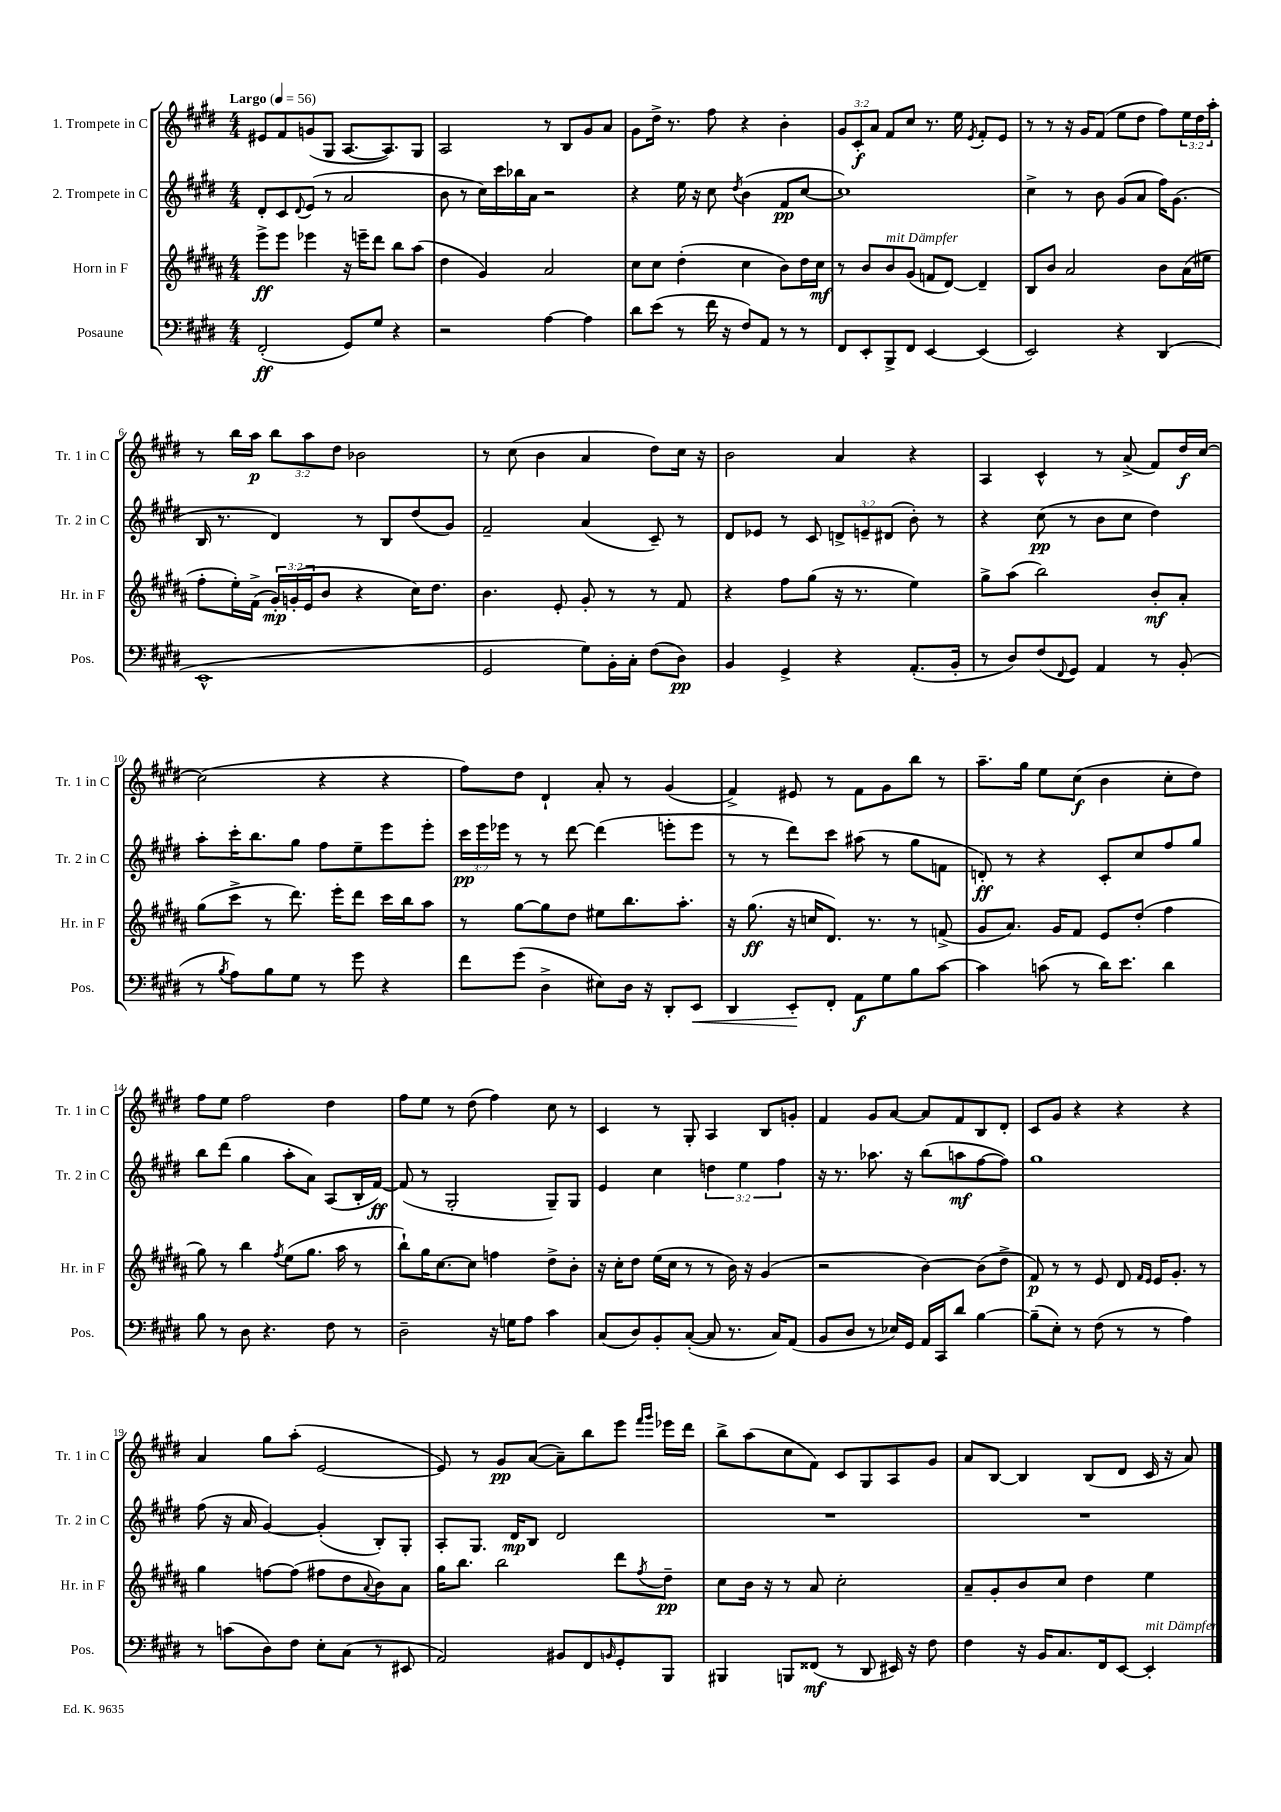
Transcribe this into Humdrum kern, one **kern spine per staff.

**kern	**kern	**kern	**kern
*staff4	*staff3	*staff2	*staff1
*clefF4	*clefG2	*clefG2	*clefG2
*k[f#c#g#d#]	*k[f#c#g#d#a#]	*k[f#c#g#d#]	*k[f#c#g#d#]
*M4/4	*M4/4	*M4/4	*M4/4
*MM56	*MM56	*MM56	*MM56
(2FF#'	8eee^	8d#'	8e#
.	8eee	8c#	8f#
.	.	8qqd#	.
.	4eee-	(8e	(8g
.	.	8r	8G#
8GG#)	16r	2a	[8.A
.	16eee~	.	.
8G#	8ddd#	.	.
.	.	.	8.A])
4r	8bb	.	.
.	(8aa#	.	8G#
=	=	=	=
2r	4dd#	8b	2A
.	.	8r	.
.	4g#)	16cc#)	.
.	.	16ccc#	.
.	.	16bb-	.
.	.	16a	.
[4A	2a#	2r	8r
.	.	.	8B
4A]	.	.	8g#
.	.	.	8a
=	=	=	=
8d#	8cc#	4r	8g#
(8e	8cc#	.	16dd#^
.	.	.	8.r
8r	(4dd#'	16ee	.
.	.	16r	.
16f#	.	8cc#	8ff#
16r	.	.	.
.	.	8qdd#	.
8F#)	4cc#	(4b	4r
8AA	.	.	.
8r	8b)	8f#	4b'
8r	16dd#	[8cc#	.
.	16cc#	.	.
=	=	=	=
8FF#	8r	1cc#])	12g#
.	.	.	12c#'
8EE'	8b	.	.
.	.	.	12a
8BBB^	8b	.	8f#
8FF#	(8g#	.	8cc#
[4EE	8f	.	8.r
.	[8d#)	.	.
.	.	.	16ee
.	.	.	8qe
(4EE]	4d#~]	.	8f#'
.	.	.	8e
=	=	=	=
2EE)	8B	4cc#^	8r
.	8b	.	8r
.	2a#	8r	16r
.	.	.	16g#
.	.	8b	(8f#
4r	.	(8g#	8ee
.	.	8a	8dd#
(4DD#	8b	16ff#)	8ff#)
.	.	(8.g#	.
.	(16a#	.	24ee
.	.	.	24dd#
.	16ee#	.	.
.	.	.	24aa'
=	=	=	=
1EE^^	8ff#'	16B	8r
.	.	8.r	.
.	16ee')	.	16bb
.	(16f#^	.	16aa
.	24g#')	4d#)	12bb
.	(24g'	.	.
.	24e	.	12aa
.	8b	.	.
.	.	.	12dd#
.	4r	8r	2b-
.	.	8B	.
.	16cc#)	(8dd#	.
.	8.dd#	.	.
.	.	8g#)	.
=	=	=	=
2GG#	4.b	2f#~	8r
.	.	.	(8cc#
.	.	.	4b
.	8e'	.	.
8G#)	8g#'	(4a	4a
16BB'	8r	.	.
16C#'	.	.	.
(8F#	8r	8c#~)	8dd#)
8D#)	8f#	8r	16cc#
.	.	.	16r
=	=	=	=
4BB	4r	8d#	2b
.	.	8e-	.
4GG#^	8ff#	8r	.
.	(8gg#	8c#	.
4r	16r	12d^	4a
.	8.r	.	.
.	.	12e~	.
.	.	(12d#	.
(8.AA'	4ee)	8b')	4r
.	.	8r	.
16BB'	.	.	.
=	=	=	=
8r	8gg#^	4r	4A
8D#)	(8aa#	.	.
(8F#	2bb)	(8cc#	4c#^^
8qqFF#	.	.	.
8GG#)	.	8r	.
4AA	.	8b	8r
.	.	8cc#	(8a^
8r	8b'	4dd#)	8f#)
(8BB'	8a#'	.	16dd#
.	.	.	[16cc#
=	=	=	=
8r	(8gg#	8aa'	(2cc#]
8qB	.	.	.
8A)	8ccc#^	16ccc#'	.
.	.	8.bb	.
8B	8r	.	.
8G#	8.ddd#)	8gg#	.
8r	.	8ff#	4r
.	16eee'	.	.
8g#	8ddd#	8ee~	.
4r	16ccc#	8eee	4r
.	16bb	.	.
.	8aa#	8eee'	.
=	=	=	=
8f#	8r	24ccc#	8ff#)
.	.	24eee	.
.	.	24eee-	.
(8g#	[8gg#	8r	8dd#
4D#^	8gg#]	8r	4d#`
.	8dd#	[8ddd#	.
8E#)	8ee#	(4ddd#]	8a'
16D#	8.bb	.	8r
16r	.	.	.
8DD#'	.	8eee'	(4g#
.	8.aa#'	.	.
8EE	.	8eee	.
=	=	=	=
4DD#	16r	8r	4f#^)
.	(8.gg#	.	.
.	.	8r	.
8EE'	16r	8ddd#)	8e#
.	16cc	.	.
8FF#'	8.d#)	8ccc#	8r
8AA	.	(8aa#	8f#
.	8.r	.	.
8G#	.	8r	8g#
8B	8r	8gg#	8bb
[8c#	(8f^	8f	8r
=	=	=	=
4c#]	8g#	8d')	8.aa~
.	8.a#)	8r	.
.	.	.	16gg#
(8c	.	4r	8ee
.	16g#	.	.
8r	8f#	.	(8cc#
16d#)	8e	8c#'	4b
8.e	.	.	.
.	(8dd#'	8cc#	.
4d#	4ff#	8ff#	8cc#'
.	.	8gg#	8dd#)
=	=	=	=
8B	8gg#)	8bb	8ff#
8r	8r	(8ddd#	8ee
8D#	4bb	4gg#	2ff#
4.r	.	.	.
.	8qff#	.	.
.	(8ee	8aa'	.
.	8.gg#	8a)	.
8F#	.	(8A	4dd#
.	16aa#	.	.
8r	8r	16B'	.
.	.	[16f#)	.
=	=	=	=
2D#~	8bb`)	(8f#]	8ff#
.	16gg#	8r	8ee
.	[8.cc#	.	.
.	.	2G#'	8r
.	8cc#]	.	(8dd#
16r	4ff	.	4ff#)
16G	.	.	.
8A	.	.	.
4c#	8dd#^	8G#~)	8cc#
.	8b'	8G#	8r
=	=	=	=
(8C#	16r	4e	4c#
.	16cc#'	.	.
8D#)	8dd#	.	.
8BB'	(16ee	4cc#	8r
.	16cc#	.	.
([8C#'	8r	.	8G#'
8C#]	8r	6dd	4A
8.r	16b)	.	.
.	.	6ee	.
.	16r	.	.
.	(4g#	.	8B
16C#)	.	.	.
.	.	6ff#	.
(8AA	.	.	8g'
=	=	=	=
8BB	2r	16r	4f#
.	.	8.r	.
8D#	.	.	.
8r	.	8.aa-	8g#
16E-)	.	.	[8a
16GG#	.	16r	.
16AA	[4b)	(8bb	8a]
16CC#	.	.	.
8d#	.	8aa	8f#
[4B	(8b]	[8ff#	8B
.	8dd#^	8ff#])	8d#'
=	=	=	=
(8B~]	8f#)	1gg#	8c#
8E')	8r	.	8g#
8r	8r	.	4r
(8F#	8e	.	.
8r	8d#	.	4r
.	16qqf#	.	.
.	16qqe	.	.
8r	16e	.	.
.	8.g#'	.	.
4A)	.	.	4r
.	8r	.	.
=	=	=	=
8r	4gg#	(8ff#	4a
(8c	.	16r	.
.	.	16a	.
8D#)	[8ff	[4g#)	8gg#
8F#	(8ff]	.	(8aa'
8E'	8ff#	(4g#']	[2e
(8C#	8dd#	.	.
.	8qqa#	.	.
8r	8b)	8B')	.
8EE#	8a#	8G#'	.
=	=	=	=
2AA)	16gg#	8A'	8e])
.	8.bb	.	.
.	.	8.G#	8r
.	2bb	.	8g#
.	.	16d#	.
.	.	8B	([8a
8BB#	.	2d#	8a~])
8FF#	.	.	8bb
16qqBB	.	.	.
8GG#'	8ddd#	.	8eee
.	.	.	16qqfff#
.	8qff#	.	16qqggg#
8BBB	8dd#~	.	16eee-
.	.	.	16ddd#
=	=	=	=
4BBB#	8cc#	1r	8bb^
.	16b	.	(8aa
.	16r	.	.
8BBB	8r	.	8cc#
(8FF##	8a#	.	8f#)
8r	2cc#'	.	8c#
8DD#	.	.	8G#
16EE#)	.	.	8A
16r	.	.	.
8F#	.	.	8g#
=	=	=	=
4F#	8a#~	1r	8a
.	8g#'	.	[8B
16r	8b	.	4B]
16BB	.	.	.
8.C#	8cc#	.	.
.	4dd#	.	(8B
16FF#	.	.	.
[8EE	.	.	8d#
4EE']	4ee	.	16c#
.	.	.	16r
.	.	.	8a)
==	==	==	==
*-	*-	*-	*-
